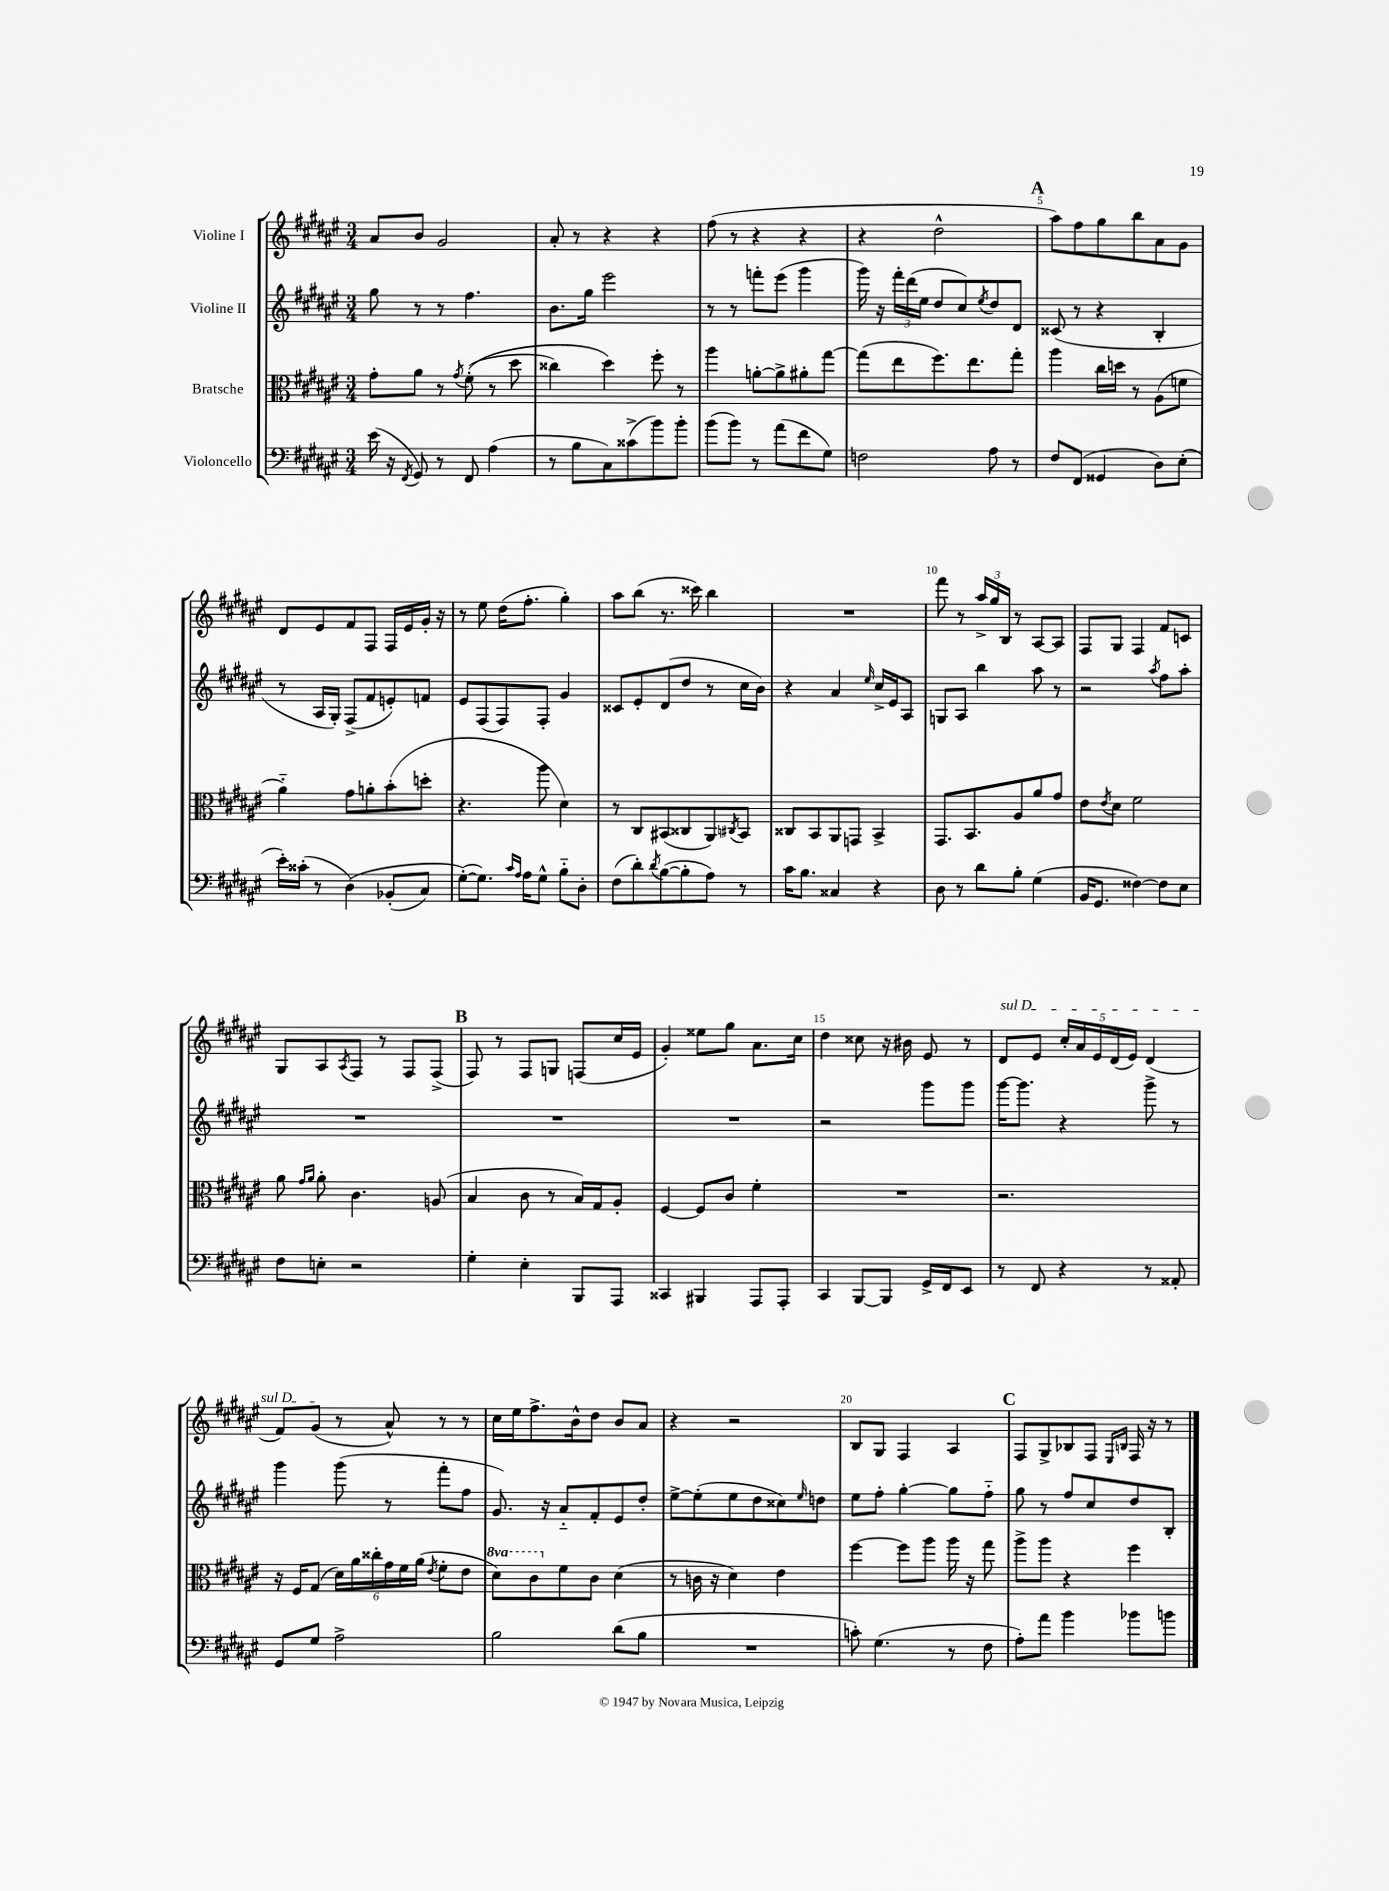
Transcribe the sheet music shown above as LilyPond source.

<<
\new StaffGroup <<
\new Staff = "s0" \with { instrumentName = "Violine I" } {
    \clef treble \key fis \major \numericTimeSignature \time 3/4
    ais'8 b'8 gis'2 |
    ais'8-. r8 r4 r4 |
    fis''8( r8 r4 r4 |
    r4 dis''2-^ |
    \mark \markup { \bold "A" } ais''8) fis''8 gis''8 b''8 ais'8 gis'8 |
    dis'8 eis'8 fis'8 fis8 fis16 eis'16 gis'16-. r16 |
    r8 eis''8 dis''16( fis''8.-. gis''4-.) |
    ais''8 b''8( r8. cisis'''16) b''4 |
    R2. |
    fis'''8 r8 \tuplet 3/2 { ais''16-> gis''16 b16 } r8 ais8~ ais8 |
    fis8 gis8 fis4 fis'8 c'8 |
    gis8 ais8 \acciaccatura { ais8 } fis8 r8 fis8 fis8->( |
    \mark \markup { \bold "B" } fis8) r8 fis8 g8 f8( cis''16 eis'16 |
    gis'4-.) eisis''8 gis''8 ais'8. cis''16 |
    dis''4 cisis''8 r16 bis'16 eis'8 r8 |
    \once \override TextSpanner.bound-details.left.text = \markup { \italic "sul D" } dis'8\startTextSpan eis'8 \tuplet 5/4 { cis''16-. ais'16 eis'16 dis'16( eis'16) } dis'4( |
    fis'8) gis'8\stopTextSpan( r8 ais'8-^) r8 r8 |
    cis''16 eis''16 fis''8.-> b'16-^ dis''8 b'8 ais'8 |
    r4 r2 |
    b8 gis8 fis4 ais4 |
    \mark \markup { \bold "C" } fis8 gis8-> bes8 fis8 \grace { eis16 b16 } fis16 r16 r8 \bar "|." |
}
\new Staff = "s1" \with { instrumentName = "Violine II" } {
    \clef treble \key fis \major \numericTimeSignature \time 3/4
    gis''8 r8 r8 fis''4. |
    b'8. gis''16 eis'''2 |
    r8 r8 f'''8-. eis'''8( gis'''4 |
    gis'''16) r16 \tuplet 3/2 { fis'''16-. dis'''16( eis''16 } dis''8 cis''8) \acciaccatura { eis''8 } dis''8 dis'8 |
    \mark \markup { \bold "A" } cisis'8( r8 r4 b4-. |
    r8 ais16 gis16-.) fis8->( fis'8 e'8-.) f'8 |
    eis'8 fis8( fis8) fis8-. gis'4 |
    cisis'8 eis'8-. dis'8( dis''8 r8 cis''16 b'16) |
    r4 ais'4 \grace { eis''16 } cis''16-> eis'16 ais8 |
    g8 ais8 b''4 ais''8 r8 |
    r2 \acciaccatura { ais''8 } fis''8 ais''8-. |
    R2. |
    \mark \markup { \bold "B" } R2. |
    R2. |
    r2 gis'''8 gis'''8 |
    gis'''16~ gis'''8. r4 gis'''8-> r8 |
    gis'''4 gis'''8( r8 fis'''8-. fis''8 |
    gis'8.) r16 ais'8-_ fis'8-. eis'8 dis''8-. |
    eis''8~-> eis''8-.( eis''8 dis''8 cisis''8) \grace { eis''16 } d''8 |
    eis''8 fis''8-. gis''4~-. gis''8 fis''8-_ |
    \mark \markup { \bold "C" } gis''8 r8 fis''8 cis''8 dis''8 b8-. \bar "|." |
}
\new Staff = "s2" \with { instrumentName = "Bratsche" } {
    \clef alto \key fis \major \numericTimeSignature \time 3/4 \set Staff.ottavationMarkups = #ottavation-simple-ordinals
    gis'8-. ais'8 r8 \acciaccatura { gis'8 } fis'8-.(\( r8 dis''8 |
    cisis''4) dis''4\) fis''8-. r8 |
    ais''4 a'8~-. a'8-> ais'8-. gis''8~ |
    gis''8( eis''8 fis''8.) eis''8. gis''8-. |
    \mark \markup { \bold "A" } ais''4 cis''16 d''16 r8 ais8( f'8 |
    ais'4-_) gis'8 a'8-. b'8-.( d''8-. |
    r4. ais''8 dis'4) |
    r8 cis8 bis,8( cisis8 ais,8) \acciaccatura { cis8 } bis,8 |
    cisis8 b,8 ais,8 g,8 b,4-> |
    gis,8. b,8. ais8 ais'8 gis'8 |
    eis'8 \acciaccatura { eis'8 } dis'8 fis'2 |
    ais'8 \grace { gis'16 ais'16 } ais'8-. cis'4. a8( |
    \mark \markup { \bold "B" } b4 cis'8 r8 b16) gis16 ais8-. |
    fis4~ fis8 cis'8 fis'4-. |
    R2. |
    r2. |
    r16 fis16 gis8( \tuplet 6/4 { dis'16) ais'16 cisis''16-. gis'16 fis'16 ais'16( } \acciaccatura { eis'8 } fis'8-. eis'8 |
    \ottava #1 dis''8) cis''8 \ottava #0 fis'8 cis'8 dis'4( |
    r8 c'16 r16 dis'4) eis'4 |
    fis''4~ fis''8 ais''8 ais''16 r16 gis''8 |
    \mark \markup { \bold "C" } ais''8-> ais''8 r4 fis''4 \bar "|." |
}
\new Staff = "s3" \with { instrumentName = "Violoncello" } {
    \clef bass \key fis \major \numericTimeSignature \time 3/4
    eis'16( r16 \acciaccatura { fis,8 } gis,8) r8 fis,8 ais4( |
    r8 b8 cis8) cisis'8->( b'8) b'8-. |
    b'8( b'8) r8 ais'8( fis'8 gis8) |
    f2 ais8 r8 |
    \mark \markup { \bold "A" } fis8 fis,8( gisis,4 dis8) eis8-.( |
    eis'16-.) cisis'16-.( r8 dis4)\( bes,8-.( cis8) |
    gis8~-.(\) gis8.) \grace { cis'16 ais16 } ais16 gis8-^ b8-_ dis8-. |
    fis8( dis'8-.) \acciaccatura { dis'8 } b8~( b8-. ais8) r8 |
    cis'16 b8. cisis4 r4 |
    dis8 r8 dis'8 b8-. gis4( |
    b,16 gis,8. fisis4~) fisis8 eis8 |
    fis8 e8-. r2 |
    \mark \markup { \bold "B" } gis4-. eis4-. b,,8 ais,,8 |
    cisis,4 bis,,4 ais,,8 ais,,8-. |
    cis,4 b,,8~ b,,8 gis,16-> fis,16 eis,8 |
    r8 fis,8 r4 r8 aisis,8-. |
    gis,8 gis8 ais2-> |
    b2 dis'8( b8 |
    R2. |
    c'8-.) gis4.( r8 fis8 |
    \mark \markup { \bold "C" } ais8-.) ais'8 b'4 bes'8 b'8 \bar "|." |
}
>>
>>
\layout { \context { \Score \override BarNumber.break-visibility = ##(#f #t #t) barNumberVisibility = #(every-nth-bar-number-visible 5) } }
